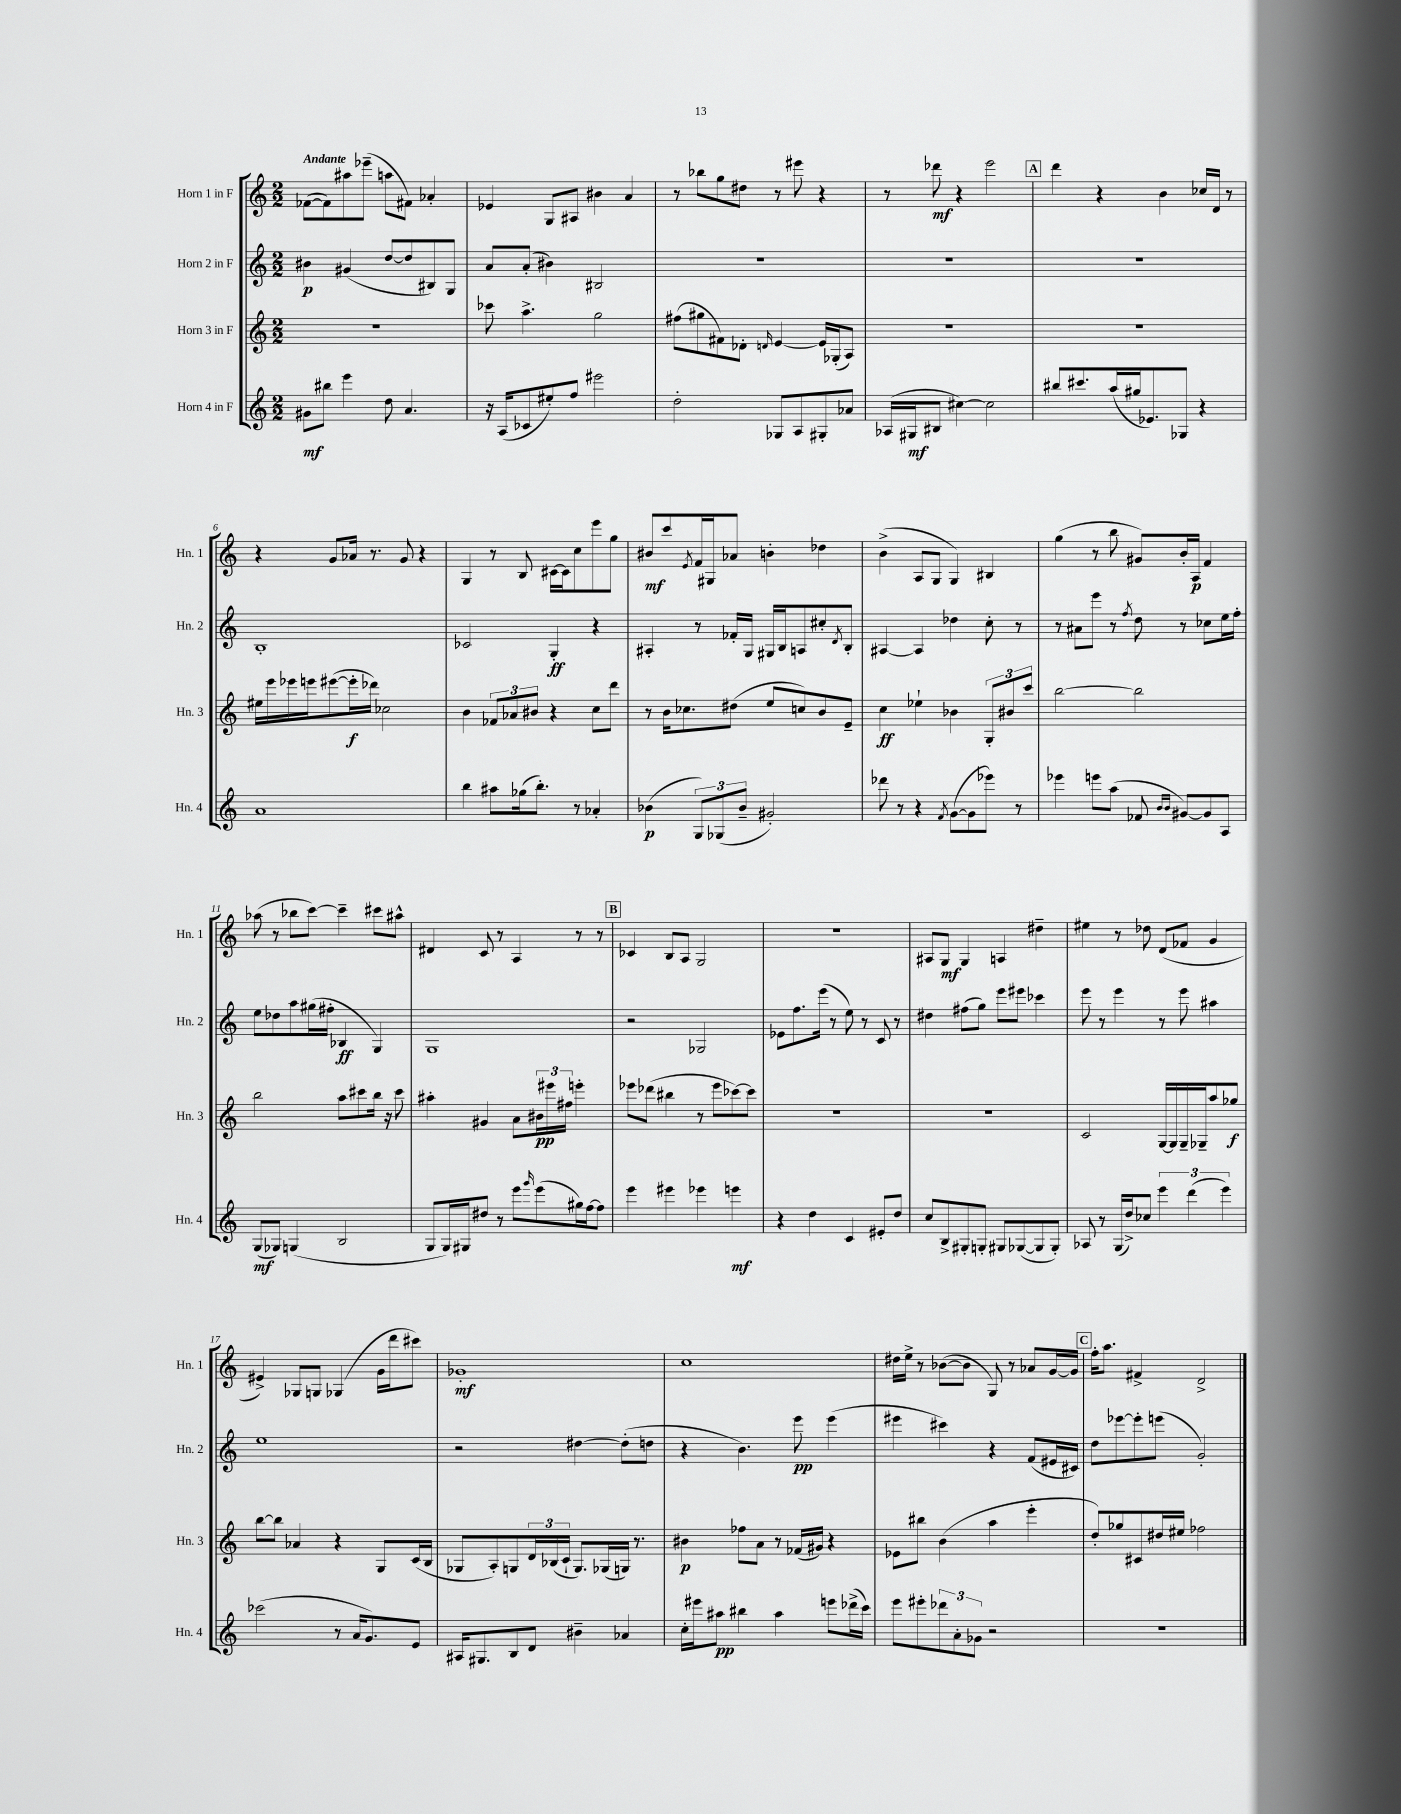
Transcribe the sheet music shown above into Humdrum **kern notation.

**kern	**kern	**kern	**kern
*staff4	*staff3	*staff2	*staff1
*clefG2	*clefG2	*clefG2	*clefG2
*k[]	*k[]	*k[]	*k[]
*M2/2	*M2/2	*M2/2	*M2/2
8g#	1r	4b#	([8f-
8bb#	.	.	8f-])
4eee	.	(4g#	8aa#
.	.	.	(8eee-~
8dd	.	[8dd	8aa
4.a	.	8dd]	8f#)
.	.	8B#)	4a-'
.	.	8G	.
=	=	=	=
16r	8ccc-	8a	4e-
(16A	.	.	.
8c-	4.aa^	(8a'	.
8ee#')	.	4b#)	8G
8ff	.	.	8A#
2eee#	2gg	2B#	4b#
.	.	.	4a
=	=	=	=
2dd'	(8ff#	1r	8r
.	8gg#	.	8bb-
.	8f#)	.	8gg
.	8d-'	.	8dd#
.	16qqd	.	.
8G-	[4e	.	8r
8A	.	.	8eee#
8G#'	16e]	.	4r
.	(16G-'	.	.
8a-	8A)	.	.
=	=	=	=
(16A-	1r	1r	8r
16G#	.	.	.
8B#	.	.	8ddd-
[4cc#)	.	.	4r
2cc#]	.	.	2eee
=	=	=	=
8bb#	1r	1r	4ddd
8.ccc#	.	.	.
.	.	.	4r
(16aa	.	.	.
16gg#	.	.	.
8.e-)	.	.	.
.	.	.	4b
8G-	.	.	.
4r	.	.	16cc-
.	.	.	16d
.	.	.	8r
=	=	=	=
1a	16ee#	1B'	4r
.	16eee	.	.
.	16eee-	.	.
.	16eee	.	.
.	([8eee#	.	8g
.	16eee#']	.	16a-
.	16ddd-)	.	8.r
.	2cc-	.	.
.	.	.	8g
.	.	.	4r
=	=	=	=
4bb	4b	2c-	4G
8aa#	12f-	.	8r
.	12a-	.	.
(16gg-	.	.	8B
.	12b#	.	.
8.bb')	.	.	.
.	4r	4G'	[16c#
.	.	.	16c#]
8r	.	.	8cc
4a-'	8cc	4r	8eee
.	8ddd	.	8gg
=	=	=	=
(4b-	8r	4A#'	8b#
.	16b	.	8ccc
.	8.cc-	.	.
.	.	.	8qe
12G)	.	8r	16f
.	.	.	16G#
(12G-	.	.	.
.	(8dd#	16f-'	8a-
12b-~	.	.	.
.	.	16G	.
2g#')	8ee	16G#	4b'
.	.	16B	.
.	8cc)	8A	.
.	8b	8cc#'	4dd-
.	.	8qd	.
.	8e~	8B'	.
=	=	=	=
8ddd-	4cc	[4A#	(4b^
8r	.	.	.
4r	4ee-`	4A#]	8A
.	.	.	8G
8qf	.	.	.
([8g	4b-	4dd-	4G)
8g]	.	.	.
8eee-)	12G'	8cc'	4B#
.	12b#	.	.
8r	.	8r	.
.	12ccc	.	.
=	=	=	=
4eee-	[2bb	8r	(4gg
.	.	8a#	.
8eee	.	8eee	8r
(8aa	.	8r	8bb
.	.	8qff	.
8f-	2bb]	8dd	8g#)
16qqb	.	.	.
16qqb	.	.	.
[8g#)	.	8r	16b'
.	.	.	16A
8g#]	.	8cc-	4f
8A	.	16ee	.
.	.	16ff'	.
=	=	=	=
(8G	2bb	8ee	(8aa-
8G-)	.	8dd-	8r
(4G	.	8aa	8bb-
.	.	(16gg#	[8ccc)
.	.	16ff#'	.
2B	8aa	4B-	4ccc~]
.	8ccc#	.	.
.	16bb	4G)	8ccc#
.	16r	.	.
.	8ccc#	.	8aa#^^
=	=	=	=
8G	4aa#'	1G	4d#
16G)	.	.	.
16G#	.	.	.
8dd#	4g#	.	8c
8r	.	.	8r
8eee	8a	.	4A
16qqggg	.	.	.
(8eee	24b#	.	.
.	24eee#	.	.
.	24ff#	.	.
16gg#)	4eee'	.	8r
[16ff	.	.	.
8ff]	.	.	8r
=	=	=	=
4eee	8eee-	2r	4c-
.	(8ddd-	.	.
4eee#	4bb#	.	8B
.	.	.	8A
4eee-	8r	2G-	2G
.	8eee-	.	.
4eee	[8ccc-)	.	.
.	8ccc-]	.	.
=	=	=	=
4r	1r	8e-	1r
.	.	8.ff	.
4dd	.	.	.
.	.	(16eee	.
.	.	8r	.
4c	.	8ee)	.
.	.	8r	.
8e#'	.	8c	.
8dd	.	8r	.
=	=	=	=
8cc	1r	4dd#	8A#
8B^	.	.	8G
8G#'	.	(8ff#	4G
8G'	.	8gg)	.
8G#	.	8eee	4A
([8G-	.	8eee#	.
8G-]	.	4ccc-	4dd#~
8G-')	.	.	.
=	=	=	=
8A-	2c	8eee	4ee#
8r	.	8r	.
(16G	.	4eee	8r
16dd^)	.	.	.
8cc-	.	.	8dd-
6eee	[16G	8r	(8d
.	16G]	.	.
.	16G~	8eee	8f-
(6ddd	.	.	.
.	16G-~	.	.
.	8aa	4aa#	4g
6eee)	.	.	.
.	8gg-	.	.
=	=	=	=
(2ccc-	[8bb	1ee	4e#^)
.	8bb]	.	.
.	4a-	.	8G-
.	.	.	8G
8r	4r	.	(4G-
16a	.	.	.
8.g)	.	.	.
.	8G	.	16g
.	.	.	16ddd
8e	(16c	.	8ccc#)
.	16B	.	.
=	=	=	=
16A#	8G-	2r	1g-'
8.G#	.	.	.
.	8A')	.	.
8B	8G	.	.
8d	24d	.	.
.	(24B-	.	.
.	24c`	.	.
4b#~	8.G)	[4dd#	.
.	(16G-	.	.
4a-	16G)	(8dd#']	.
.	8.r	.	.
.	.	8dd	.
=	=	=	=
16cc'	4b#	4r	1cc
16eee#	.	.	.
8aa#	.	.	.
4bb#	8ff-	4.b)	.
.	8a	.	.
4aa#	8r	.	.
.	(16f-	8eee	.
.	16g#)	.	.
8eee	4r	(4eee	.
(16ddd-^	.	.	.
16ccc)	.	.	.
=	=	=	=
8eee	8e-	4eee#	16dd#
.	.	.	16ee^
8eee#'	8bb#	.	8r
12ddd-	(4b	4ccc#)	([8b-
12a'	.	.	.
.	.	.	8b-]
12g-	.	.	.
2r	4aa	4r	8G)
.	.	.	8r
.	4eee'	(8f	8a-
.	.	16e#	[16g
.	.	16c#)	16g]
=	=	=	=
1r	8dd')	8dd	16ff'
.	.	.	8.aa
.	8gg-	[8eee-	.
.	8c#	8eee-']	4f#^
.	16dd#	(8eee	.
.	16ee#	.	.
.	2ff-	2g')	2d^
==	==	==	==
*-	*-	*-	*-
